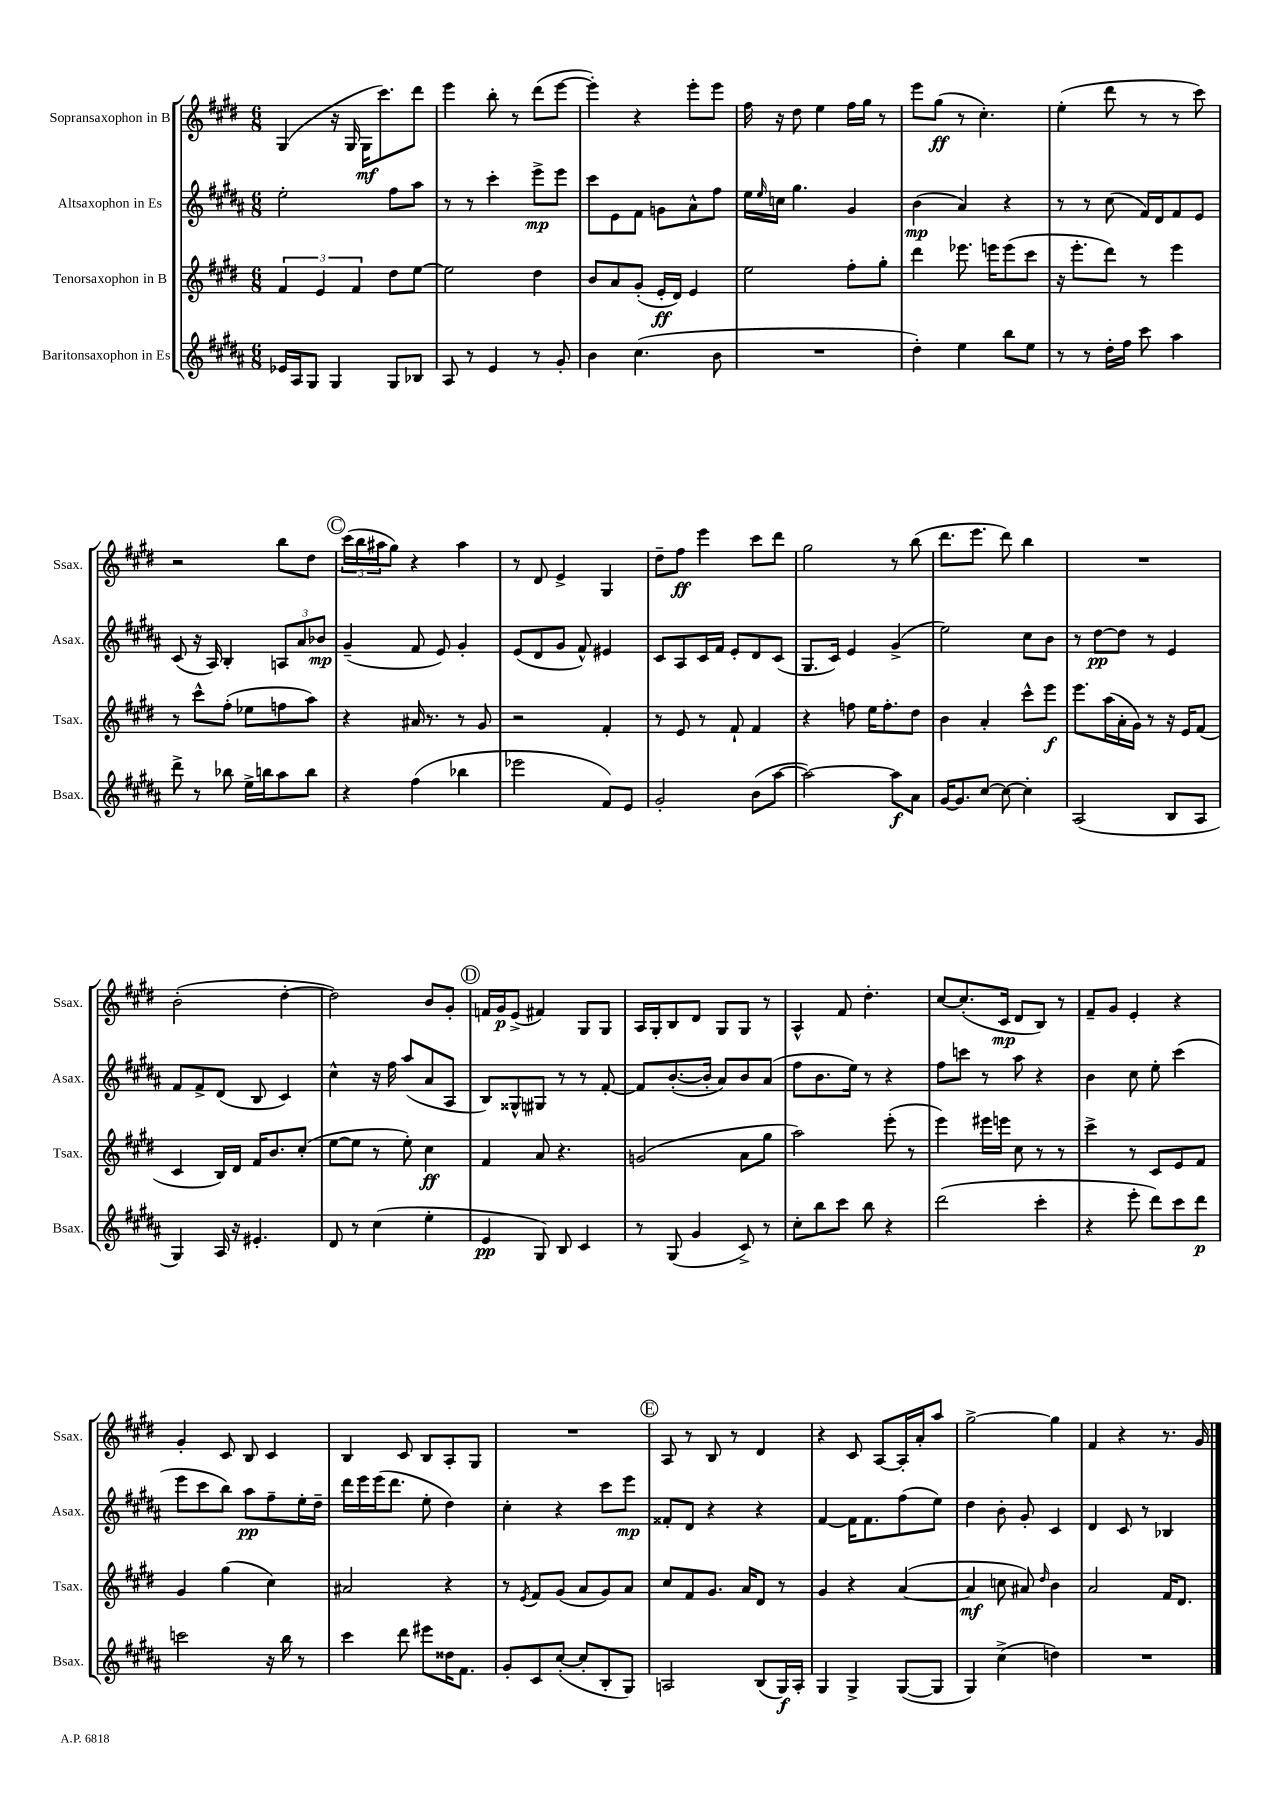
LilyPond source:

<<
\new StaffGroup <<
\new Staff = "s0" \with { instrumentName = "Sopransaxophon in B" shortInstrumentName = "Ssax." } {
    \clef treble \key e \major \numericTimeSignature \time 6/8
    gis4( r16 gis16 gis16\mf cis'''8.) dis'''8 |
    e'''4 b''8-. r8 dis'''8( e'''8~ |
    e'''4-.) r4 e'''8-. e'''8 |
    fis''16 r16 dis''8 e''4 fis''16 gis''16 r8 |
    e'''8 gis''8\ff( r8 cis''4.-.) |
    e''4-.( dis'''8 r8 r8 cis'''8) |
    r2 b''8 dis''8 |
    \mark \markup { \circle "C" } \tuplet 3/2 { cis'''16( b''16 ais''16 } gis''8) r4 ais''4 |
    r8 dis'8 e'4-> gis4 |
    dis''8-- fis''8\ff e'''4 cis'''8 dis'''8 |
    gis''2 r8 b''8( |
    dis'''8. e'''8. dis'''8) b''4 |
    R2. |
    b'2-.( dis''4~-. |
    dis''2) b'8 gis'8-. |
    \mark \markup { \circle "D" } f'16 gis'16\p e'8->( fis'4) gis8 gis8 |
    a16 gis16-. b8 dis'8 gis8 gis8 r8 |
    a4-^ fis'8 dis''4.-. |
    cis''8~ cis''8.-.( cis'16\mp dis'8 b8) r8 |
    fis'8-- gis'8 e'4-. r4 |
    gis'4-. cis'8 b8 cis'4 |
    b4 cis'8 b8 a8-. gis8 |
    R2. |
    \mark \markup { \circle "E" } a8 r8 b8 r8 dis'4 |
    r4 cis'8 a8~ a16-. a'16-. a''8 |
    gis''2~-> gis''4 |
    fis'4 r4 r8. gis'16 \bar "|." |
}
\new Staff = "s1" \with { instrumentName = "Altsaxophon in Es" shortInstrumentName = "Asax." } {
    \clef treble \key b \major \numericTimeSignature \time 6/8
    e''2-. fis''8 ais''8 |
    r8 r8 cis'''4-. e'''8->\mp e'''8 |
    cis'''8 e'8 fis'8 g'8 ais'8-^ fis''8 |
    e''16 \grace { e''16 } c''16 gis''4. gis'4 |
    b'4\mp( ais'4) r4 |
    r8 r8 cis''8( fis'16) dis'16 fis'8 e'8 |
    cis'8( r16 ais16) b4-. \tuplet 3/2 { a8 ais'8 bes'8\mp } |
    \mark \markup { \circle "C" } gis'4--( fis'8 e'8) gis'4-. |
    e'8( dis'8 gis'8 fis'8-^) eis'4 |
    cis'8 ais8 cis'16 fis'16 e'8-. dis'8 cis'8( |
    gis8. cis'16) e'4 gis'4->( |
    e''2) cis''8 b'8 |
    r8 dis''8~\pp dis''8 r8 e'4 |
    fis'8 fis'8-> dis'8( b8 cis'4) |
    cis''4-^ r16 fis''16 ais''8( ais'8 ais8 |
    \mark \markup { \circle "D" } b8) gisis8-^ gis8 r8 r8 fis'8~-. |
    fis'8 b'8.~-.( b'16-. ais'8) b'8 ais'8( |
    fis''8 b'8. e''16) r8 r4 |
    fis''8 c'''8 r8 ais''8 r4 |
    b'4 cis''8 e''8-. cis'''4( |
    e'''8 cis'''8 b''8) ais''8\pp fis''8-- e''16-. dis''16-- |
    dis'''16 e'''16 e'''16( dis'''8. e''8-. dis''4) |
    cis''4-. r4 cis'''8 e'''8\mp |
    \mark \markup { \circle "E" } fisis'8-. dis'8 r4 r4 |
    fis'4~ fis'16 fis'8. fis''8( e''8) |
    dis''4 b'8-. gis'8-. cis'4 |
    dis'4 cis'8 r8 bes4 \bar "|." |
}
\new Staff = "s2" \with { instrumentName = "Tenorsaxophon in B" shortInstrumentName = "Tsax." } {
    \clef treble \key e \major \numericTimeSignature \time 6/8
    \tuplet 3/2 { fis'4 e'4 fis'4 } dis''8 e''8~ |
    e''2 dis''4 |
    b'8 a'8 gis'8-.( e'16-.\ff dis'16) e'4 |
    e''2 fis''8-. gis''8-. |
    dis'''4 ees'''8. e'''16 e'''8( cis'''8 |
    r16 e'''8.-. dis'''8) r8 e'''4 |
    r8 cis'''8-^ fis''8-.( ees''8 f''8 a''8) |
    \mark \markup { \circle "C" } r4 ais'16 r8. r8 gis'8 |
    r2 fis'4-. |
    r8 e'8 r8 fis'8-! fis'4 |
    r4 f''8 e''16 f''8.-. dis''8 |
    b'4 a'4-. cis'''8-^ e'''8\f |
    e'''8. a''16( a'16-. gis'16) r8 r16 e'16 fis'8( |
    cis'4 b16) dis'16 fis'16 b'8. cis''8-.( |
    e''8~ e''8 r8 e''8-.) cis''4\ff |
    \mark \markup { \circle "D" } fis'4 a'8 r4. |
    g'2( a'8 gis''8 |
    a''2) e'''8-.( r8 |
    e'''4) eis'''16 e'''16 cis''8 r8 r8 |
    cis'''4-> r8 cis'8 e'8 fis'8 |
    gis'4 gis''4( cis''4) |
    ais'2 r4 |
    r8 \acciaccatura { e'8 } fis'8 gis'8( a'8 gis'8) a'8 |
    \mark \markup { \circle "E" } cis''8 fis'8 gis'8. a'16 dis'8 r8 |
    gis'4 r4 a'4~( |
    a'4\mf c''8 ais'8) \grace { dis''16 } b'4 |
    a'2 fis'16 dis'8. \bar "|." |
}
\new Staff = "s3" \with { instrumentName = "Baritonsaxophon in Es" shortInstrumentName = "Bsax." } {
    \clef treble \key b \major \numericTimeSignature \time 6/8
    ees'16 ais16 gis8 gis4 gis8 bes8 |
    ais8 r8 e'4 r8 gis'8-. |
    b'4 cis''4.( b'8 |
    R2. |
    dis''4-.) e''4 b''8 e''8 |
    r8 r8 dis''16-. fis''16 cis'''8 ais''4 |
    dis'''8-> r8 bes''8 e''16-> b''16 ais''8 b''8 |
    \mark \markup { \circle "C" } r4 fis''4( bes''4 |
    ees'''2 fis'8) e'8 |
    gis'2-. b'8( ais''8~ |
    ais''2~) ais''8\f ais'8 |
    gis'16~ gis'8. cis''8~ cis''8~ cis''4-. |
    ais2( b8 ais8 |
    gis4) ais16 r16 eis'4.-. |
    dis'8 r8 cis''4( e''4-. |
    \mark \markup { \circle "D" } e'4\pp gis8) b8 cis'4 |
    r8 gis8( gis'4 cis'8->) r8 |
    cis''8-. b''8 cis'''8 b''8 r4 |
    dis'''2( cis'''4-. |
    r4 e'''8-. dis'''8) cis'''8 dis'''8\p |
    c'''2 r16 b''16 r8 |
    cis'''4 dis'''8 eis'''8 disis''16 fis'8. |
    gis'8-. cis'8 cis''8~-.( cis''8-. b8-. gis8) |
    \mark \markup { \circle "E" } a2 b8( gis16\f) a16-. |
    gis4 gis4-> gis8~( gis8 |
    gis4) cis''4->( d''4) |
    R2. \bar "|." |
}
>>
>>
\layout { \context { \Score \remove "Bar_number_engraver" } }
